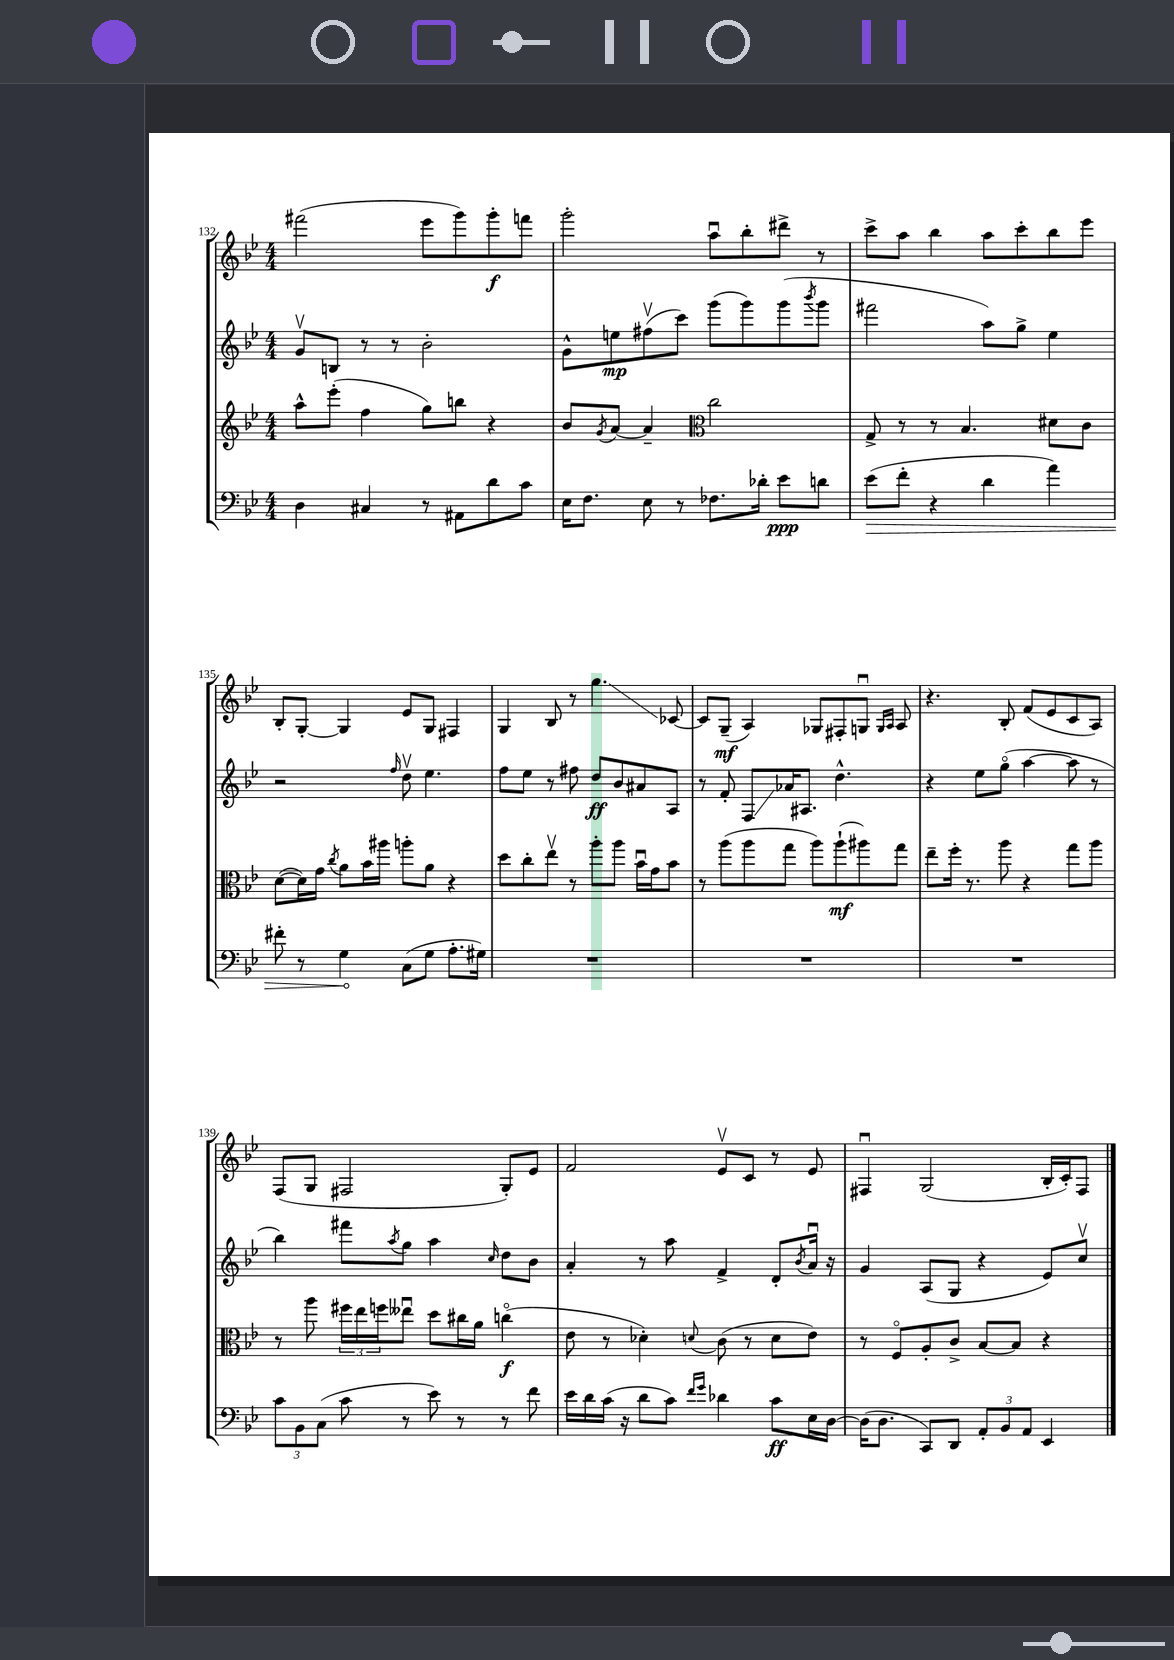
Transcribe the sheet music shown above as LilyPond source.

<<
\new StaffGroup <<
\new Staff = "s0" {
    \clef treble \key bes \major \numericTimeSignature \time 4/4
    fis'''2( ees'''8 g'''8) g'''8-.\f f'''8 |
    g'''2-. a''8\downbow bes''8-. dis'''8-> r8 |
    c'''8-> a''8 bes''4 a''8 c'''8-. bes''8 ees'''8 |
    bes8-. g8~-. g4 ees'8 g8 fis4 |
    g4 bes8 r8 g''4.\glissando ces'8~ |
    ces'8 g8--\mf( a4) ges8 fis8-. g8\downbow \grace { g16 a16 } a8 |
    r4. bes8-. f'8( ees'8 c'8 a8) |
    f8( g8 fis2 g8-.) ees'8 |
    f'2 ees'8\upbow c'8 r8 ees'8 |
    fis4\downbow g2( bes16-. c'16-.) fis8 \bar "|." |
}
\new Staff = "s1" {
    \clef treble \key bes \major \numericTimeSignature \time 4/4
    g'8\upbow b8 r8 r8 bes'2-. |
    g'8-^ e''8\mp fis''8\upbow( c'''8) g'''8( g'''8) g'''8( \acciaccatura { bes'''8 } g'''8 |
    fis'''2 a''8) g''8-> ees''4 |
    r2 \grace { f''16 } d''8\upbow ees''4. |
    f''8 ees''8 r8 fis''8 d''8\ff bes'8 ais'8 a8 |
    r8 f'8-. f8\glissando aes'16 ais8. d''4.-^ |
    r4 ees''8 g''8\flageolet( a''4~ a''8 r8 |
    bes''4) fis'''8 \acciaccatura { a''8 } g''8 a''4 \grace { c''16 } d''8 bes'8 |
    a'4-. r8 a''8 f'4-> d'8-. \acciaccatura { bes'8 } a'16\downbow r16 |
    g'4 a8( g8 r4 ees'8) c''8\upbow \bar "|." |
}
\new Staff = "s2" {
    \clef treble \key bes \major \numericTimeSignature \time 4/4
    a''8-^ ees'''8-.( f''4 g''8) b''8 r4 |
    bes'8 \acciaccatura { g'8 } a'8~ a'4-- \clef alto c''2 |
    g8-> r8 r8 bes4. dis'8 c'8 |
    d'8~( d'16) g'16 \acciaccatura { c''8 } a'8 bes'16 ais''16 a''8-. a'8 r4 |
    d''8 c''8-. ees''8\upbow r8 a''8-. a''8 bes'16\downbow g'16 bes'8 |
    r8 a''8( a''8 g''8 a''8) a''8-!\mf( ais''8) g''8 |
    ees''8-- f''16-. r8. a''8 r4 g''8 a''8 |
    r8 a''8 \tuplet 3/2 { fis''16 ees''16 f''16 } eeses''8\downbow d''8 cis''16 a'16 c''4\flageolet\f( |
    ees'8 r8 des'4-.) \appoggiatura { d'8 } c'8( r8 d'8 ees'8) |
    r8 f8\flageolet a8-. c'8-> bes8~ bes8 r4 \bar "|." |
}
\new Staff = "s3" {
    \clef bass \key bes \major \numericTimeSignature \time 4/4
    d4 cis4 r8 ais,8 d'8 c'8 |
    ees16 f8. ees8 r8 fes8. des'16-. ees'8\ppp d'8 |
    \once \override Hairpin.circled-tip = ##t ees'8\>( f'8-. r4 d'4 a'4) |
    fis'8-. r8 g4\! c8( g8 a8.-. gis16) |
    R1 |
    R1 |
    R1 |
    \tuplet 3/2 { c'8 bes,8 c8( } c'8 r8 ees'8) r8 r8 f'8 |
    ees'16 d'16 c'16( r16 d'8 c'8) \grace { f'16 g'16 } des'4 c'8\ff ees16 d16~ |
    d16( d8. c,8) d,8 \tuplet 3/2 { a,8-. bes,8 a,8 } ees,4 \bar "|." |
}
>>
>>
\layout { \context { \Score currentBarNumber = #132 } }
